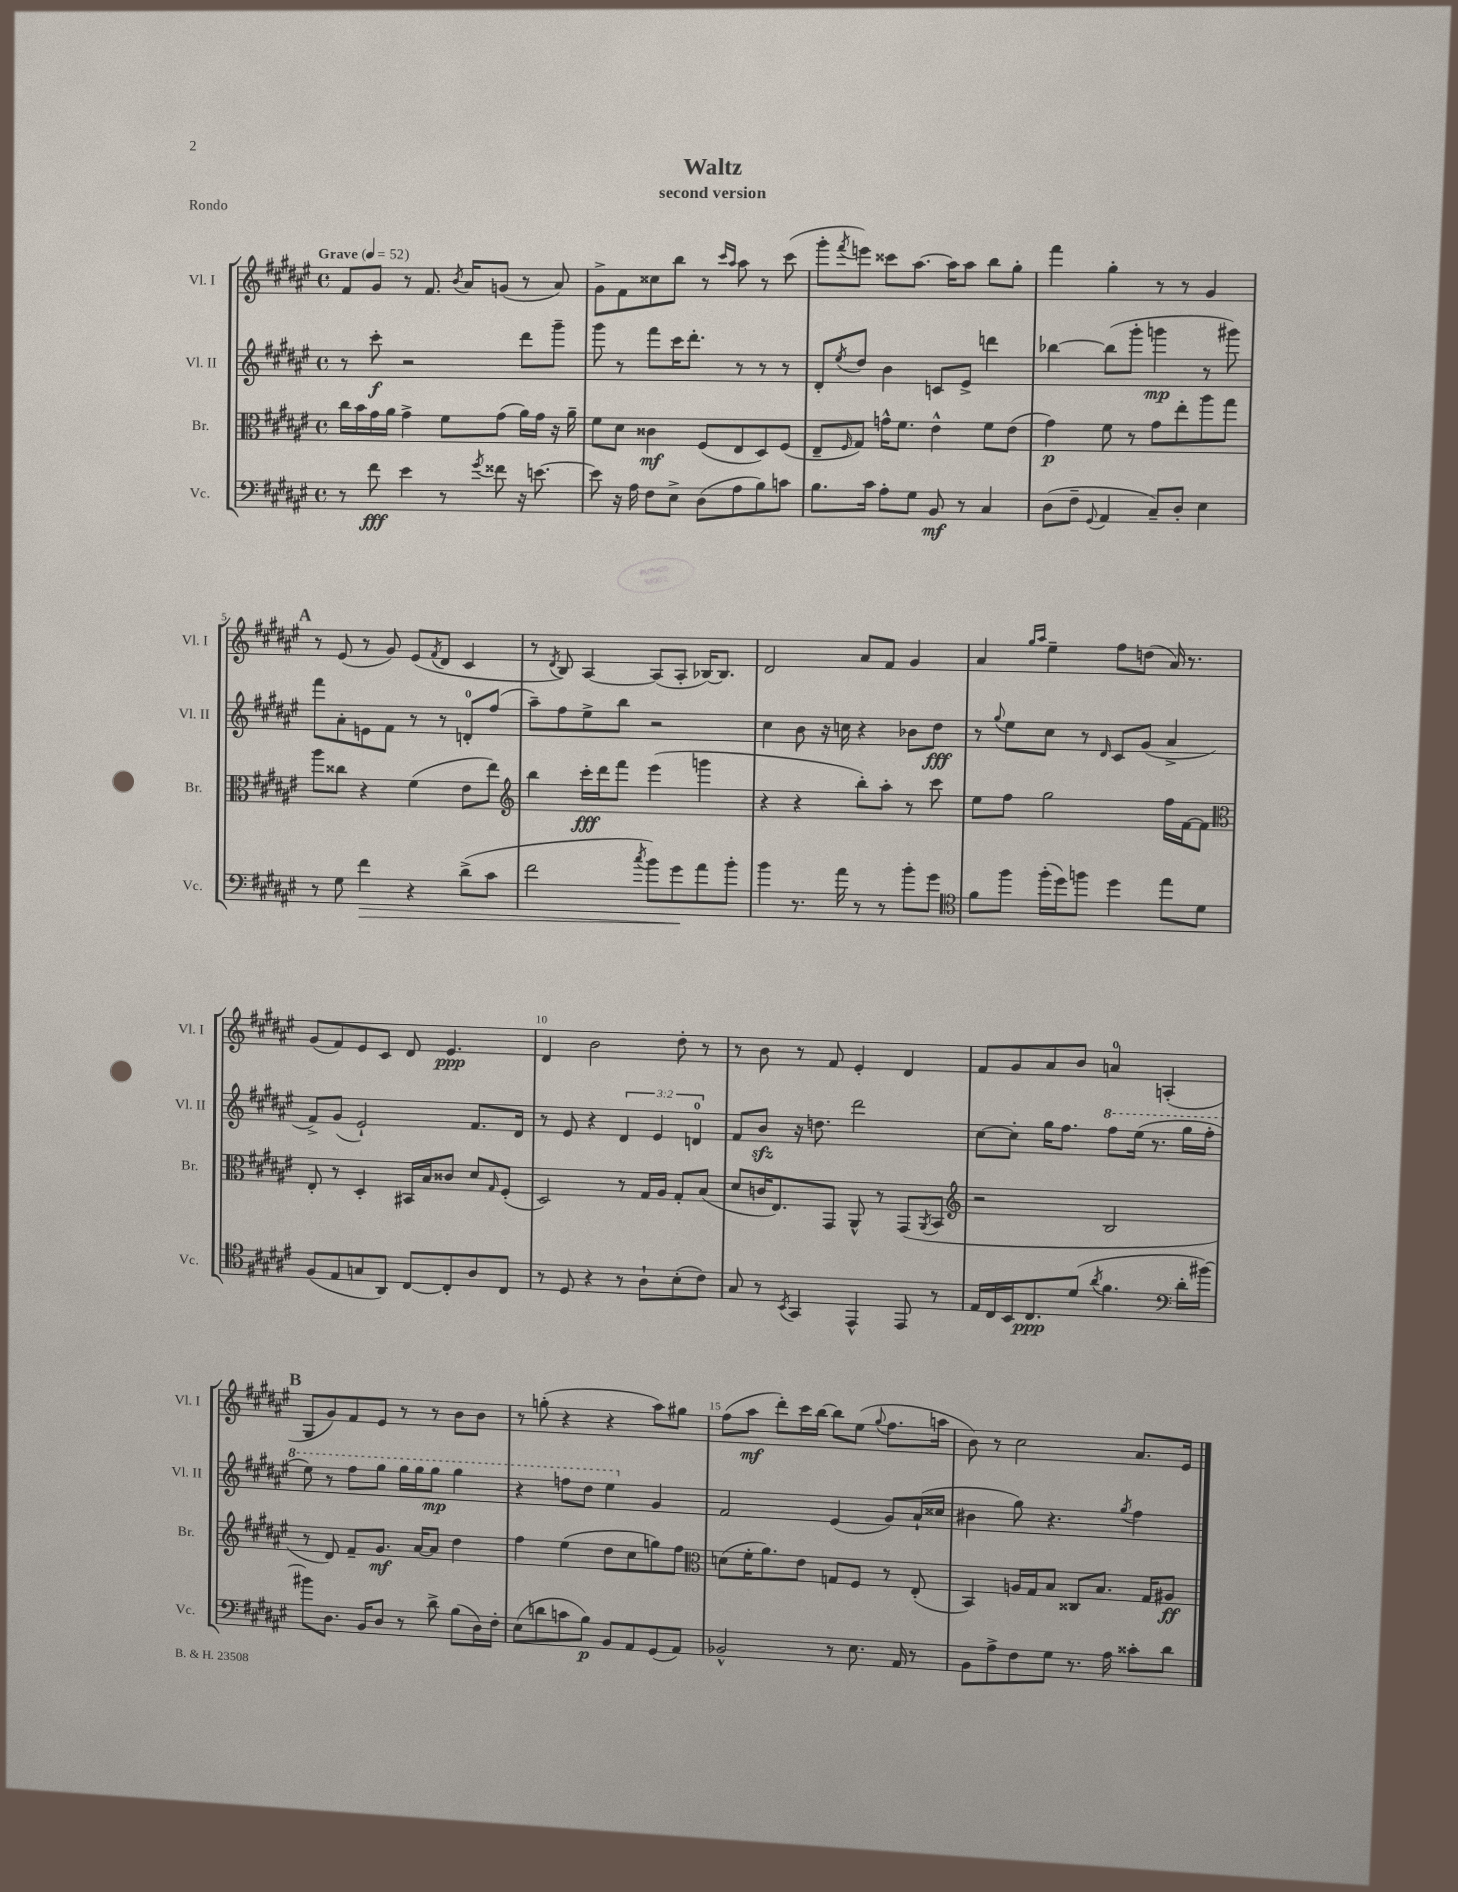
\header { title = "Waltz" subtitle = "second version" piece = "Rondo" }
<<
\new StaffGroup <<
\new Staff = "s0" \with { instrumentName = "Vl. I" shortInstrumentName = "Vl. I" } {
    \clef treble \key fis \major \defaultTimeSignature \time 4/4 \tempo "Grave" 4 = 52
    fis'8 gis'8 r8 fis'8. \acciaccatura { b'8 } ais'16 g'8( r8 ais'8) |
    gis'8-> fis'8 cisis''8 b''8 r8 \grace { cis'''16 ais''16 } ais''8 r8 cis'''8( |
    gis'''8-. \acciaccatura { fis'''8 } e'''8) cisis'''8 ais''8.~ ais''16 ais''8 b''8 gis''8-. |
    fis'''4 gis''4-. r8 r8 gis'4 |
    \mark \markup { \bold "A" } r8 eis'8( r8 gis'8) eis'8( \acciaccatura { fis'8 } dis'8 cis'4 |
    r8 \acciaccatura { dis'8 } b8) ais4~ ais8( ais8-. bes16~) bes8. |
    dis'2 ais'8 fis'8 gis'4 |
    ais'4 \grace { gis''16 ais''16 } eis''4-- fis''8 d''8( ais'16) r8. |
    gis'8( fis'8) eis'8 cis'8 dis'8 eis'4.\ppp |
    dis'4 b'2 dis''8-. r8 |
    r8 b'8 r8 fis'8 eis'4-. dis'4 |
    fis'8 gis'8 ais'8 b'8 a'4-0 a4-.( |
    \mark \markup { \bold "B" } gis8 gis'8) fis'8 eis'8 r8 r8 b'8 b'8 |
    r8 g''8-.( r4 r4 ais''8) gis''8 |
    fis''8( ais''8\mf dis'''8-.) cis'''16 b''16~ b''8 eis''8( \appoggiatura { gis''8 } fis''8. a''16 |
    b'8) r8 cis''2 ais'8. eis'16 \bar "|." |
}
\new Staff = "s1" \with { instrumentName = "Vl. II" shortInstrumentName = "Vl. II" } {
    \clef treble \key fis \major \defaultTimeSignature \time 4/4 \override Staff.TupletNumber.text = #tuplet-number::calc-fraction-text
    r8 cis'''8-.\f r2 dis'''8 gis'''8-- |
    gis'''8 r8 fis'''8 cis'''16 dis'''8.-. r8 r8 r8 |
    dis'8-. \acciaccatura { eis''8 } dis''8 b'4 c'8 eis'8-> d'''4 |
    bes''4~ bes''8( gis'''8-. g'''4\mp r8 gis'''8) |
    \mark \markup { \bold "A" } fis'''8 ais'8-. e'8 fis'8 r8 r8 d'8-0-. fis''8( |
    ais''8--) fis''8 eis''8-> b''8 r2 |
    cis''4 b'8 r16 c''16 r4 bes'8 dis''8\fff |
    r8 \appoggiatura { gis''8 } eis''8 cis''8 r8 \grace { dis'16 } cis'8 gis'8( ais'4-> |
    fis'8->) gis'8( eis'2-!) fis'8. dis'16 |
    r8 eis'8 r4 \tuplet 3/2 { dis'4 eis'4 d'4-0 } |
    fis'8 b'8\sfz r16 d''8. dis'''2 |
    cis''8~ cis''8-. gis''16 fis''8. \ottava #1 fis'''8 eis'''16( r8. gis'''16 fis'''16-. |
    \mark \markup { \bold "B" } eis'''8) r8 fis'''8 gis'''8 gis'''16 gis'''16 gis'''8\mp gis'''4 |
    r4 f'''8 dis'''8 eis'''4 \ottava #0 gis'4 |
    fis'2 eis'4( gis'8) ais'16-!( cisis''16 |
    bis'4 gis''8) r4. \acciaccatura { gis''8 } fis''4 \bar "|." |
}
\new Staff = "s2" \with { instrumentName = "Br." shortInstrumentName = "Br." } {
    \clef alto \key fis \major \defaultTimeSignature \time 4/4
    cis''16 b'16 gis'16 ais'16 gis'4-> fis'8 gis'8( ais'16) gis'16 r16 ais'16-- |
    fis'8 dis'8 cisis'4\mf fis8( eis8 dis8) fis8( |
    eis8-- \grace { fis16 } gis8) g'16-^ fis'8. eis'4-^ fis'8 eis'8( |
    gis'4\p) fis'8 r8 gis'8 eis''8-. ais''8 gis''8 |
    \mark \markup { \bold "A" } ais''8 cisis''8 r4 fis'4( eis'8 eis''8) |
    \clef treble b''4 cis'''16-.\fff dis'''16 fis'''8 eis'''4( g'''4 |
    r4 r4 b''8-.) ais''8-. r8 cis'''8 |
    eis''8 fis''8 gis''2 fis''16 fis'16~ fis'8 |
    \clef alto eis8-. r8 dis4-. bis,16 b16 cisis'8 dis'8 \grace { gis16 } fis8-.( |
    dis2) r8 gis16 ais16 gis8-. b8( |
    dis'8 c'16 eis8.) gis,8 ais,8-^ r8 gis,8( \acciaccatura { ais,8 } b,8 |
    \clef treble r2 b2 |
    \mark \markup { \bold "B" } r8 dis'8) fis'8-- gis'8.\mf ais'16~ ais'8 dis''4 |
    fis''4 eis''4( dis''8 cis''8 g''8) fis''8 |
    \clef alto d'8( fis'16-. ais'8.) eis'8 g8 fis8 r8 eis8-.( |
    b,4) a16 gis16 b8 cisis8 b8. gis16 ais8\ff \bar "|." |
}
\new Staff = "s3" \with { instrumentName = "Vc." shortInstrumentName = "Vc." } {
    \clef bass \key fis \major \defaultTimeSignature \time 4/4
    r8 fis'8\fff eis'4 r8 \acciaccatura { gis'8 } fisis'8 r16 e'8.~ |
    e'8 r16 ais16 fis8 eis8-> dis8( ais8 b8) c'8 |
    b8. cis'16 ais8-. gis8 b,8\mf r8 cis4 |
    dis8( fis8-- \appoggiatura { gis,8 } ais,4 cis8--) dis8-. eis4 |
    \mark \markup { \bold "A" } r8 gis8 fis'4\> r4 dis'8->( cis'8 |
    fis'2 \acciaccatura { cis''8 } b'8) gis'8\! ais'8 b'8-. |
    b'4 r8. ais'16 r8 r8 b'8-. gis'8 |
    \clef tenor fis'8 fis''8 fis''16-.( dis''16) f''8 dis''4 eis''8 dis'8 |
    fis8( eis8 g8 ais,8) cis8~ cis8-. ais8 cis8 |
    r8 dis8 r4 r8 ais8-! b8-.( cis'8) |
    gis8 r8 \acciaccatura { b,8 } gis,4 eis,4-^ eis,8 r8 |
    eis16 cis16 b,16 cis8.\ppp dis'8( \acciaccatura { ais'8 } fis'4. \clef bass dis'16-. bis'16~) |
    \mark \markup { \bold "B" } bis'8 dis8. b,16 dis8 r8 dis'8-> b8( dis16) fis16-. |
    eis8( d'8 c'8 b8\p) b,8 ais,8 gis,8( ais,8) |
    bes,2-^ r8 eis8. ais,16 r8 |
    b,8 ais8-> fis8 gis8 r8. ais16 cisis'8-. dis'8 \bar "|." |
}
>>
>>
\layout { \context { \Score \override BarNumber.break-visibility = ##(#f #t #t) barNumberVisibility = #(every-nth-bar-number-visible 5) } }
